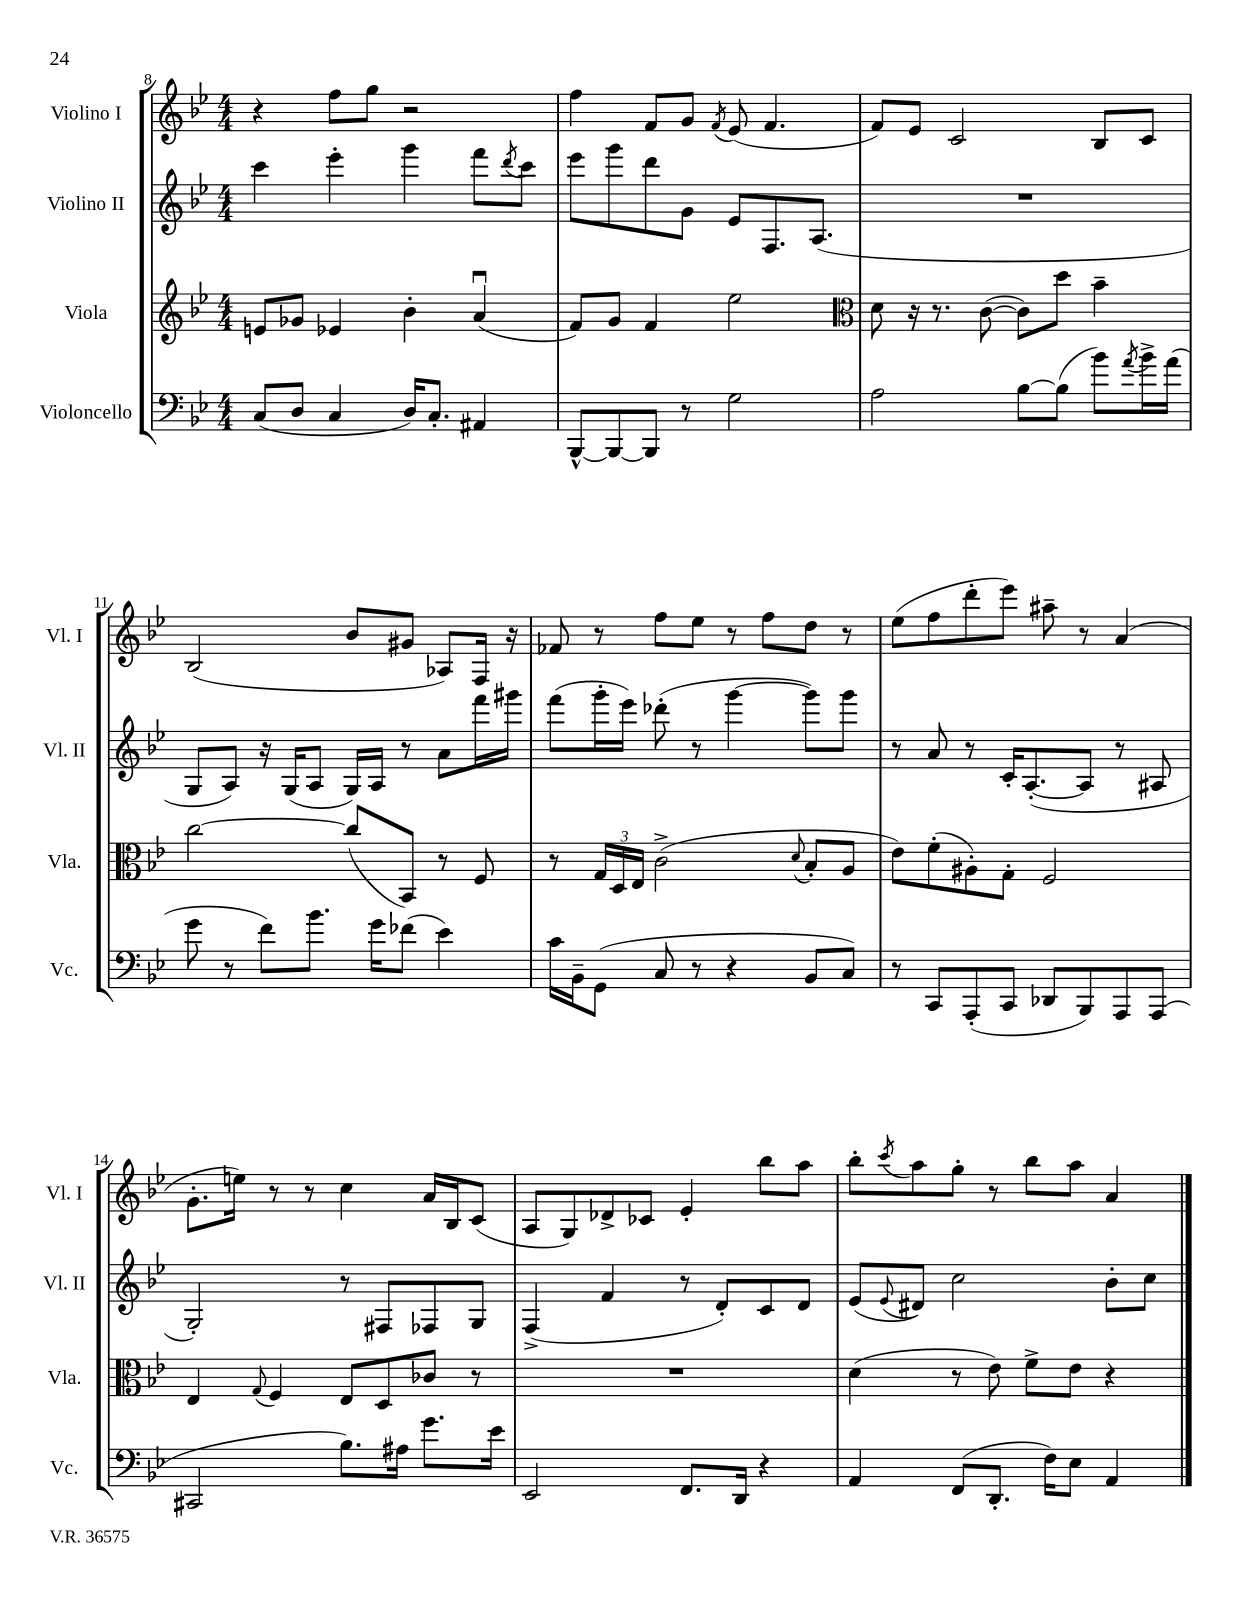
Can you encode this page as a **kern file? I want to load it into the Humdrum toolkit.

**kern	**kern	**kern	**kern
*staff4	*staff3	*staff2	*staff1
*clefF4	*clefG2	*clefG2	*clefG2
*k[b-e-]	*k[b-e-]	*k[b-e-]	*k[b-e-]
*M4/4	*M4/4	*M4/4	*M4/4
(8C	8e	4ccc	4r
8D	8g-	.	.
4C	4e-	4eee-'	8ff
.	.	.	8gg
16D)	4b-'	4ggg	2r
8.C'	.	.	.
4AA#	(4au	8fff	.
.	.	8qddd	.
.	.	8ccc	.
=	=	=	=
[8BBB-^^	8f)	8eee-	4ff
8BBB-_	8g	8ggg	.
8BBB-]	4f	8ddd	8f
8r	.	8g	8g
.	.	.	8qf
2G	2ee-	8e-	(8e-
.	.	8.F	4.f
.	.	(8.A	.
=	=	=	=
*	*clefC3	*	*
2A	8d	1r	8f)
.	16r	.	8e-
.	8.r	.	.
.	.	.	2c
.	([8c	.	.
[8B-	8c])	.	.
(8B-]	8dd	.	.
8b-)	4b-~	.	8B-
8qa	.	.	.
16b-^	.	.	8c
(16a	.	.	.
=	=	=	=
8g	[2cc	8G	(2B-
8r	.	8A)	.
8f)	.	16r	.
.	.	(16G	.
8.b-	.	8A	.
.	(8cc]	16G)	8b-
16g	.	16A	.
(8f-	8BB-)	8r	8g#
4e-)	8r	8a	8A-)
.	8F	16fff	16F
.	.	16ggg#	16r
=	=	=	=
16c	8r	(8fff	8f-
16BB-~	.	.	.
(8GG	24G	16ggg'	8r
.	24D	.	.
.	.	16eee-)	.
.	24E-	.	.
8C	(2c^	(8ddd-'	8ff
8r	.	8r	8ee-
4r	.	[4ggg	8r
.	.	.	8ff
.	8qqd	.	.
8BB-	8B-'	8ggg])	8dd
8C)	8A	8ggg	8r
=	=	=	=
8r	8e-)	8r	(8ee-
8CC	(8f'	8a	8ff
(8AAA'	8A#')	8r	8ddd'
8CC	8G'	16c'	8eee-)
.	.	([8.A'	.
8DD-	2F	.	8aa#~
8BBB-)	.	8A]	8r
8AAA	.	8r	(4a
(8AAA	.	8A#	.
=	=	=	=
2CC#	4E-	2G')	8.g'
.	.	.	16ee)
.	8qqG	.	.
.	4F	.	8r
.	.	.	8r
8.B-)	8E-	8r	4cc
.	8D	8F#	.
16A#	.	.	.
8.g	8c-	8F-	16a
.	.	.	16B-
.	8r	8G	(8c
16e-	.	.	.
=	=	=	=
2EE-	1r	(4F^	8A
.	.	.	8G)
.	.	4f	8d-^
.	.	.	8c-
8.FF	.	8r	4e-'
.	.	8d')	.
16DD	.	.	.
4r	.	8c	8bb-
.	.	8d	8aa
=	=	=	=
4AA	(4d	(8e-	8bb-'
.	.	8qqe-	8qccc
.	.	8d#)	8aa
(8FF	8r	2cc	8gg'
8.DD'	8e-)	.	8r
.	8f^	.	8bb-
16F)	.	.	.
8E-	8e-	.	8aa
4AA	4r	8b-'	4a
.	.	8cc	.
==	==	==	==
*-	*-	*-	*-
